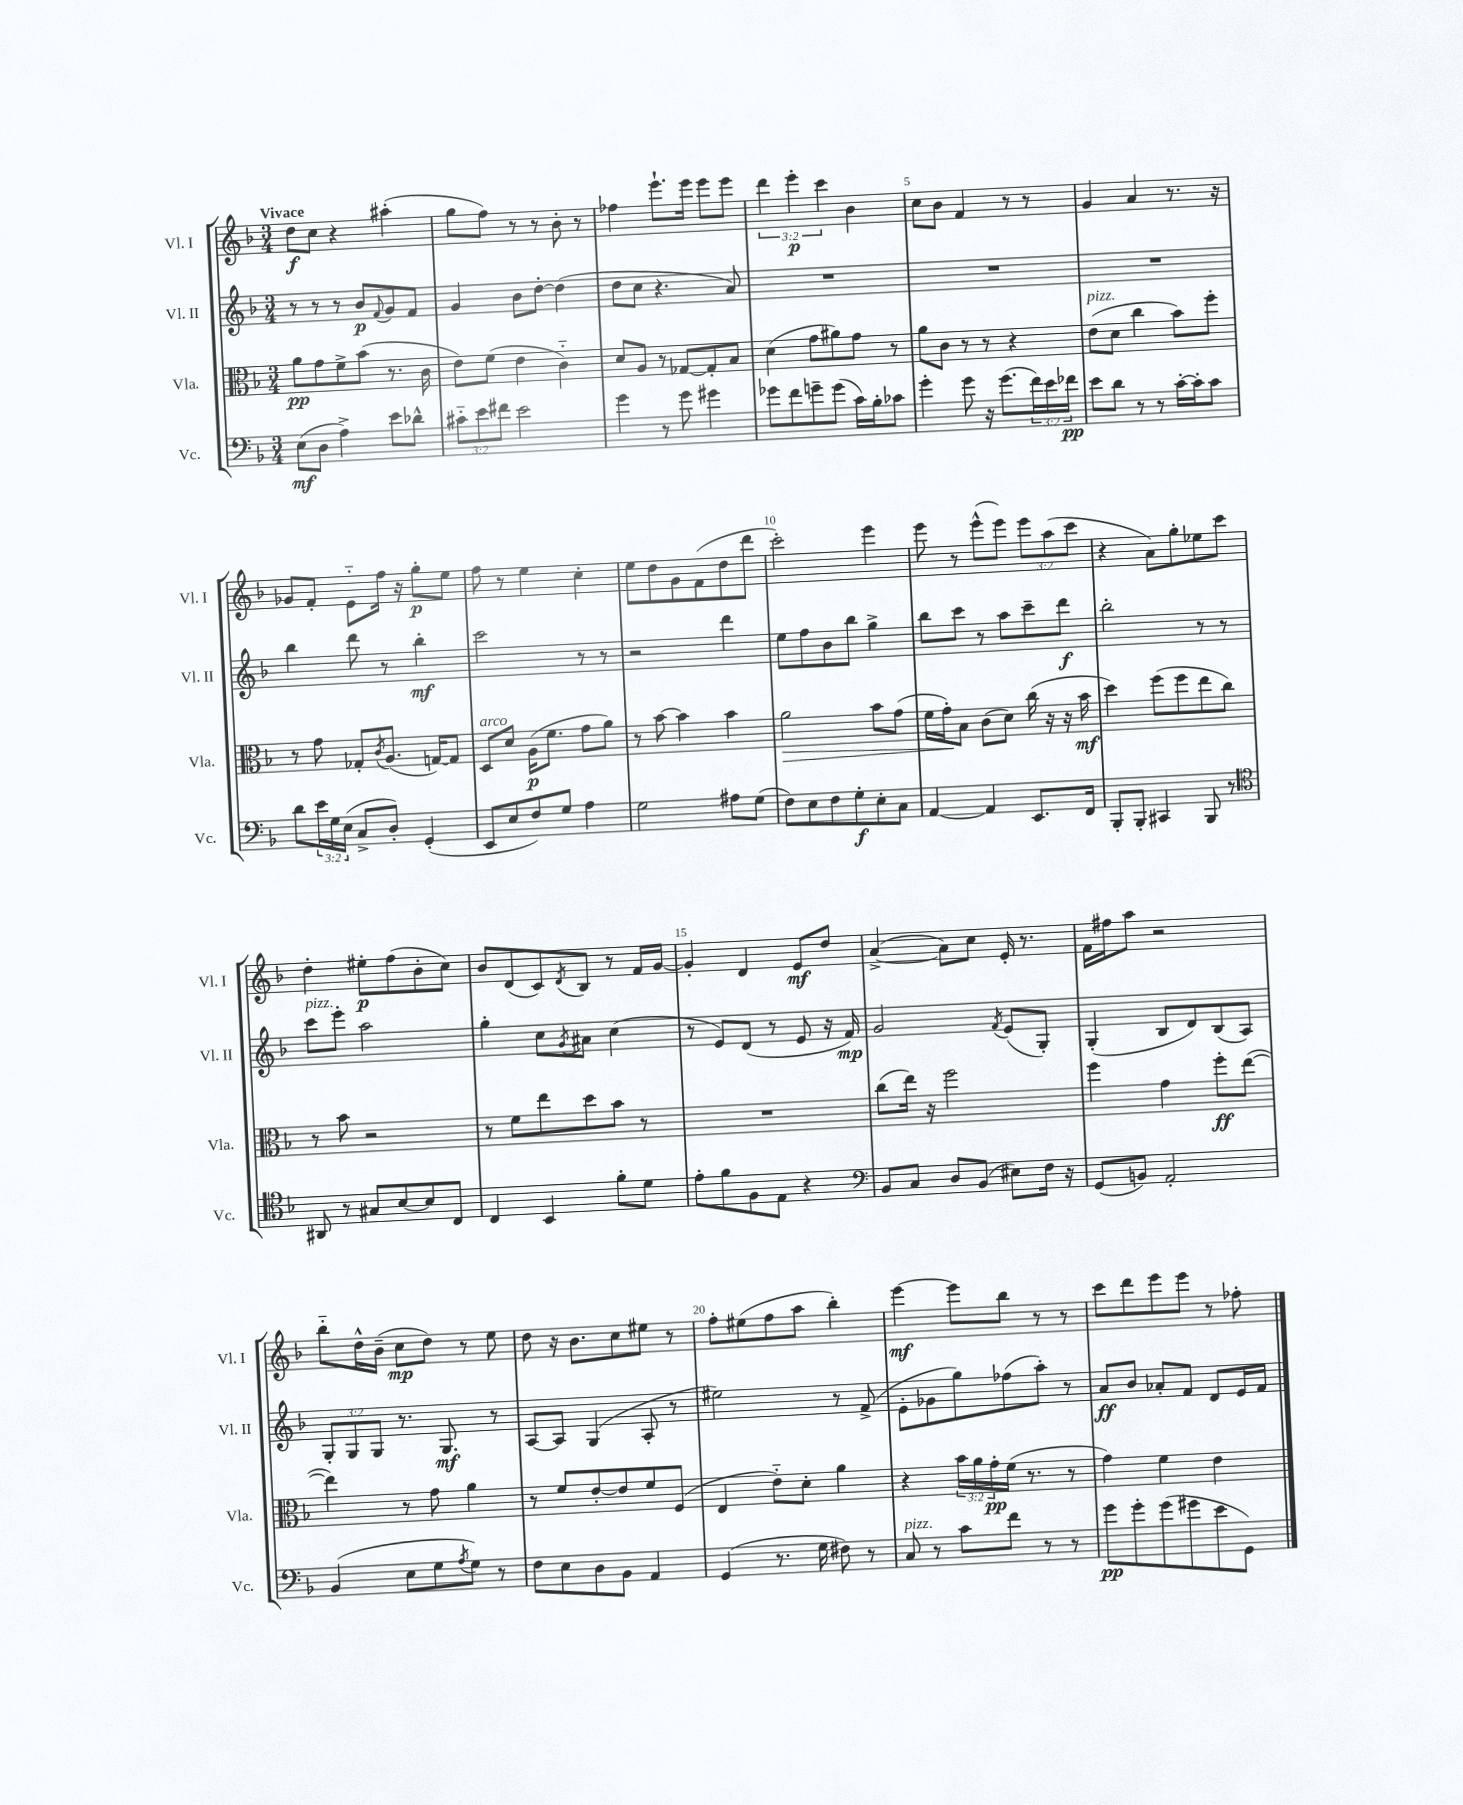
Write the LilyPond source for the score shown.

<<
\new StaffGroup <<
\new Staff = "s0" \with { instrumentName = "Vl. I" shortInstrumentName = "Vl. I" } {
    \clef treble \key f \major \numericTimeSignature \time 3/4 \override Staff.TupletNumber.text = #tuplet-number::calc-fraction-text \tempo "Vivace"
    d''8\f c''8 r4 ais''4-.( |
    g''8 f''8) r8 r8 bes'8-. r8 |
    fes''4 e'''8.-! e'''16 e'''8 e'''8 |
    \tuplet 3/2 { d'''4 e'''4-.\p c'''4 } bes'4 |
    c''8 bes'8 f'4 r8 r8 |
    g'4 a'4 r8. r16 |
    ges'8 f'8-. e'8-_ f''16 r16 g''8-.\p e''8 |
    f''8 r8 e''4 c''4-. |
    e''8 d''8 g'8 f'8( d''8 d'''8 |
    c'''2-.) e'''4 |
    e'''8 r8 e'''8-^( e'''8) \tuplet 3/2 { e'''8 a''8( c'''8 } |
    r4 a'8) g''8-. ees''8 c'''8 |
    d''4-. eis''8-.\p f''8( bes'8-. c''8) |
    bes'8 d'8( c'8) \acciaccatura { d'8 } bes8 r8 f'16 g'16~ |
    g'4-. d'4 e'8\mf d''8 |
    a'4~->( a'8) c''8 e'16-. r8. |
    f'16 fis''16 a''8 r2 |
    bes''8-_ d''16-^ bes'16--( c''8\mp d''8) r8 e''8 |
    d''8 r16 bes'8. c''8 eis''8 r8 |
    f''8-. eis''8( f''8 a''8 bes''4-.) |
    e'''4~\mf e'''8 bes''8 r8 r8 |
    c'''8 d'''8 e'''8 e'''8 r8 fes''8-. \bar "|." |
}
\new Staff = "s1" \with { instrumentName = "Vl. II" shortInstrumentName = "Vl. II" } {
    \clef treble \key f \major \numericTimeSignature \time 3/4 \override Staff.TupletNumber.text = #tuplet-number::calc-fraction-text
    r8 r8 r8 bes'8\p \appoggiatura { f'8 } g'8 f'8 |
    g'4 bes'8 d''8~-. d''4( |
    d''8 c''8 r4. a'8) |
    R2. |
    R2. |
    R2. |
    bes''4 d'''8 r8 bes''4-.\mf |
    c'''2 r8 r8 |
    r2 d'''4 |
    e''8 f''8 bes'8 bes''8 g''4-> |
    bes''8 c'''8 r8 a''8 c'''8-- d'''8\f |
    bes''2-. r8 r8 |
    c'''8^\markup { \italic "pizz." } e'''8-. a''2 |
    g''4-. c''8 \acciaccatura { g'8 } ais'8 c''4( |
    r8 e'8) d'8( r8 e'8 r16 f'16\mp) |
    g'2 \acciaccatura { f'8 } e'8( g8-.) |
    g4-.( bes8 d'8) bes8( a8) |
    \tuplet 3/2 { g8-. g8 g8 } r8. g8.\mf r8 |
    a8~ a8 g4( a8-. r8 |
    eis''2) r8 f'8->( |
    e'8-. ges'8 g''8) fes''8( a''8-.) r8 |
    a'8\ff bes'8 aes'8-. f'8 d'8 e'16 f'16 \bar "|." |
}
\new Staff = "s2" \with { instrumentName = "Vla." shortInstrumentName = "Vla." } {
    \clef alto \key f \major \numericTimeSignature \time 3/4 \override Staff.TupletNumber.text = #tuplet-number::calc-fraction-text
    a'8\pp g'8 f'8-> bes'8( r8. c'16 |
    e'8) f'8( e'4 c'4-_) |
    d'8 a8 r8 ges8~ ges8-. bes8 |
    d'4( g'8 ais'8) g'8 r8 |
    a'8 c'8 r8 r8 r4 |
    e'8^\markup { \italic "pizz." }( d'8 c''4 bes'8) f''8-. |
    r8 g'8 ges8-. \acciaccatura { c'8 } a8.( g16~) g8 |
    d8^\markup { \italic "arco" } d'8 a16\p( f'8. g'8 a'8) |
    r8 bes'8~ bes'4 bes'4 |
    a'2\> bes'8 g'8( |
    f'16 g'16-.\!) bes8 c'8( d'8) c''16( r16 r16 bes'16\mf |
    d''4) f''8( f''8 e''8 c''8) |
    r8 bes'8 r2 |
    r8 f'8 e''8 d''8 bes'8 r8 |
    R2. |
    c''8( e''16) r16 f''2 |
    f''4 g'4 f''8-.\ff e''8~( |
    e''4) r8 g'8 a'4 |
    r8 f'8 e'8~-. e'8 f'8 f8( |
    e4 e'8-_) d'8-. a'4 |
    r4 \tuplet 3/2 { bes'16 a'16 g'16-.\pp } f'16( r8. r8 |
    g'4) f'4 e'4 \bar "|." |
}
\new Staff = "s3" \with { instrumentName = "Vc." shortInstrumentName = "Vc." } {
    \clef bass \key f \major \numericTimeSignature \time 3/4 \override Staff.TupletNumber.text = #tuplet-number::calc-fraction-text
    e8\mf( d8 a4->) e'8 des'8-^ |
    \tuplet 3/2 { cis'8-_ e'8 fis'8 } e'2 |
    g'4 r8 g'8 gis'4 |
    ges'8 f'8 g'8-- g'8( c'16) bes16-. ces'8 |
    g'4-. g'8 r16 g'8.( \tuplet 3/2 { f'16) e'16 fes'16\pp } |
    e'8 d'8 r8 r8 c'16~-. c'16-. c'8 |
    d'8 \tuplet 3/2 { e'16 g16 e16( } c8-> d8-.) g,4-.( |
    e,8 e8 f8) g8 a4 |
    g2 ais8 g8( |
    f8) e8 f8 g8-.\f e8-. c8 |
    a,4~ a,4 e,8. f,16 |
    bes,,8-. bes,,8-. cis,4 bes,,8 r8 |
    \clef tenor ais,8 r8 gis8 bes8~ bes8 c8 |
    c4 bes,4 f'8-. d'8 |
    e'8-. f'8 f8 e8 r4 |
    \clef bass bes,8 c8 d8 bes,8( eis8) f16 r16 |
    g,8( b,8) a,2-. |
    bes,4( e8 g8 \acciaccatura { a8 } g8) r8 |
    f8 e8 d8 bes,8 a,4 |
    g,4( r8. g16 fis8) r8 |
    c8^\markup { \italic "pizz." } r8 c'8 f'8 r8 r8 |
    g'8\pp g'8-. g'8( gis'8 e'8 g,8) \bar "|." |
}
>>
>>
\layout { \context { \Score \override BarNumber.break-visibility = ##(#f #t #t) barNumberVisibility = #(every-nth-bar-number-visible 5) } }
